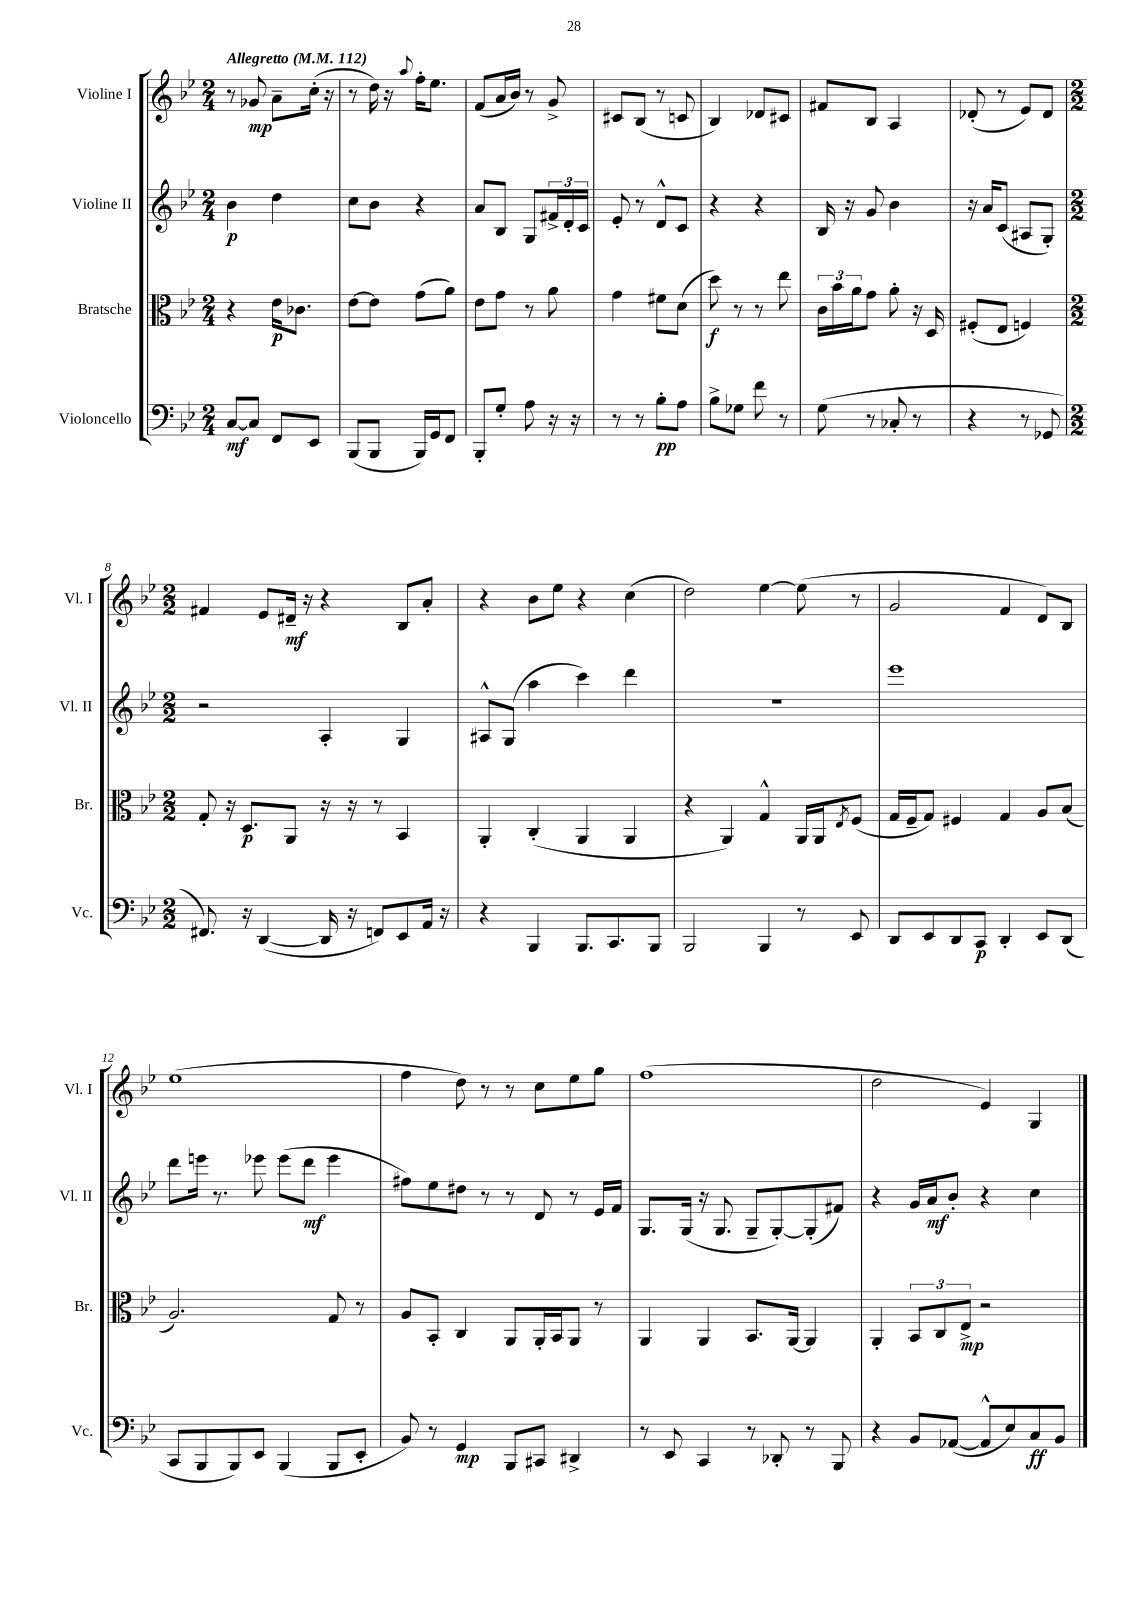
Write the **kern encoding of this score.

**kern	**dynam	**kern	**dynam	**kern	**dynam	**kern	**dynam
*part4	*part4	*part3	*part3	*part2	*part2	*part1	*part1
*staff4	*staff4	*staff3	*staff3	*staff2	*staff2	*staff1	*staff1
*I"Violoncello	*	*I"Bratsche	*	*I"Violine II	*	*I"Violine I	*
*I'Vc.	*	*I'Br.	*	*I'Vl. II	*	*I'Vl. I	*
*clefF4	*	*clefC3	*	*clefG2	*	*clefG2	*
*k[b-e-]	*	*k[b-e-]	*	*k[b-e-]	*	*k[b-e-]	*
*M2/4	*	*M2/4	*	*M2/4	*	*M2/4	*
*MM112	*	*MM112	*	*MM112	*	*MM112	*
=1	=1	=1	=1	=1	=1	=1	=1
!	!	!	!	!	!	!LO:TX:a:B:t=Allegretto	!
[8C/L	mf	4r	.	4b-\	p	8r	.
8C/J]	.	.	.	.	.	8g-X/	mp
8FF/L	.	16e-\KL	p	4dd\	.	8a~\L	.
.	.	8.c-X\J	.	.	.	.	.
8EE-/J	.	.	.	.	.	(16cc'\Jk	.
.	.	.	.	.	.	16r	.
=2	=2	=2	=2	=2	=2	=2	=2
(8BBB-/L	.	[8e-\L	.	8cc\L	.	8r	.
8BBB-/J	.	8e-\J]	.	8b-\J	.	16dd\)	.
.	.	.	.	.	.	16r	.
.	.	.	.	.	.	8qqaa/	.
16BBB-/LL)	.	(8g\L	.	4r	.	16ff'\KL	.
16GG/J	.	.	.	.	.	8.ee-\J	.
8FF/J	.	8a\J)	.	.	.	.	.
=3	=3	=3	=3	=3	=3	=3	=3
8BBB-'/L	.	8e-\L	.	8a/L	.	(8f/L	.
8G'/J	.	8g\J	.	8B-/J	.	16a/L	.
.	.	.	.	.	.	16b-/JJ)	.
8A\	.	8r	.	8G/L	.	8r	.
16r	.	8a\	.	24f#X^/L	.	8g^/	.
.	.	.	.	24d'/	.	.	.
16r	.	.	.	.	.	.	.
.	.	.	.	24c/JJ	.	.	.
=4	=4	=4	=4	=4	=4	=4	=4
8r	.	4g\	.	8e-'/	.	8c#X/L	.
8r	.	.	.	8r	.	(8B-/J	.
8B-'\L	pp	8f#X\L	.	8d^^/L	.	8r	.
8A\J	.	(8d\J	.	8c/J	.	8cn/	.
=5	=5	=5	=5	=5	=5	=5	=5
8B-^\L	.	8dd\)	f	4r	.	4B-/)	.
8G-X\J	.	8r	.	.	.	.	.
8f\	.	8r	.	4r	.	8d-X/L	.
8r	.	8ee-\	.	.	.	8c#X/J	.
=6	=6	=6	=6	=6	=6	=6	=6
(8G\	.	24c\LL	.	16B-/	.	8f#X/L	.
.	.	24b-\	.	.	.	.	.
.	.	.	.	16r	.	.	.
.	.	24a\J	.	.	.	.	.
8r	.	8g\J	.	8g/	.	8B-/J	.
8C-X'/	.	8a'\	.	4b-\	.	4A/	.
8r	.	16r	.	.	.	.	.
.	.	16D/	.	.	.	.	.
=7	=7	=7	=7	=7	=7	=7	=7
4r	.	(8F#X'/L	.	16r	.	(8d-X'/	.
.	.	.	.	16a/KL	.	.	.
.	.	8E-/J	.	(8c/J	.	8r	.
8r	.	4Fn/)	.	8A#X/L	.	8e-/L)	.
8GG-X/	.	.	.	8G'/J)	.	8d-/J	.
!!LO:LB:g=z
=8	=8	=8	=8	=8	=8	=8	=8
*M2/2	*	*M2/2	*	*M2/2	*	*M2/2	*
8.FF#X/)	.	8G'/	.	2r	.	4f#X/	.
.	.	16r	.	.	.	.	.
16r	.	8.D/L	p	.	.	.	.
([4DD/	.	.	.	.	.	8e-/L	.
.	.	8AA/J	.	.	.	16d#X~/Jk	mf
.	.	.	.	.	.	16r	.
16DD/]	.	16r	.	4A'/	.	4r	.
16r	.	16r	.	.	.	.	.
8FFn/L)	.	8r	.	.	.	.	.
8EE-/	.	4BB-/	.	4G/	.	8B-/L	.
16AA/Jk	.	.	.	.	.	8a'/J	.
16r	.	.	.	.	.	.	.
=9	=9	=9	=9	=9	=9	=9	=9
4r	.	4AA'/	.	8A#X^^/L	.	4r	.
.	.	.	.	(8G/J	.	.	.
4BBB-/	.	(4C'/	.	4aa\	.	8b-\L	.
.	.	.	.	.	.	8ee-\J	.
8.BBB-/L	.	4AA/	.	4ccc\)	.	4r	.
8.CC/	.	.	.	.	.	.	.
.	.	4AA/	.	4ddd\	.	(4cc\	.
8BBB-/J	.	.	.	.	.	.	.
=10	=10	=10	=10	=10	=10	=10	=10
2BBB-/	.	4r	.	1r	.	2dd\)	.
.	.	4AA/)	.	.	.	.	.
4BBB-/	.	4G^^/	.	.	.	[4ee-\	.
8r	.	16AA/LL	.	.	.	(8ee-\]	.
.	.	16AA/J	.	.	.	.	.
.	.	8qE-/	.	.	.	.	.
8EE-/	.	(8F/J	.	.	.	8r	.
=11	=11	=11	=11	=11	=11	=11	=11
8DD/L	.	16G/LL	.	1eee-	.	2g/	.
.	.	16F~/J	.	.	.	.	.
8EE-/	.	8G/J)	.	.	.	.	.
8DD/	.	4F#X/	.	.	.	.	.
8CC/J	p	.	.	.	.	.	.
4DD'/	.	4G/	.	.	.	4f/	.
8EE-/L	.	8A/L	.	.	.	8d/L)	.
(8DD/J	.	(8B-/J	.	.	.	8B-/J	.
!!LO:LB:g=z
=12	=12	=12	=12	=12	=12	=12	=12
8CC/L	.	2.A/)	.	8ddd\L	.	(1ee-	.
8BBB-/	.	.	.	16eeen\Jk	.	.	.
.	.	.	.	8.r	.	.	.
8BBB-/)	.	.	.	.	.	.	.
8EE-/J	.	.	.	8eee-X\	.	.	.
(4BBB-/	.	.	.	(8eee-\L	.	.	.
.	.	.	.	8ddd\J	mf	.	.
8BBB-/L	.	8G/	.	4eee-\	.	.	.
8EE-'/J	.	8r	.	.	.	.	.
=13	=13	=13	=13	=13	=13	=13	=13
8BB-/)	.	8A/L	.	8ff#X\L)	.	4ff\	.
8r	.	8BB-'/J	.	8ee-\	.	.	.
4GG/	mp	4C/	.	8dd#X\J	.	8dd\)	.
.	.	.	.	8r	.	8r	.
8BBB-/L	.	8AA/L	.	8r	.	8r	.
8CC#X/J	.	16AA'/L	.	8d/	.	8cc\L	.
.	.	16BB-/J	.	.	.	.	.
4DD#X^/	.	8AA/J	.	8r	.	8ee-\	.
.	.	8r	.	16e-/LL	.	8gg\J	.
.	.	.	.	16f/JJ	.	.	.
=14	=14	=14	=14	=14	=14	=14	=14
8r	.	4AA/	.	8.G/L	.	(1ff	.
8EE-/	.	.	.	.	.	.	.
.	.	.	.	(16G/Jk	.	.	.
4CC/	.	4AA/	.	16r	.	.	.
.	.	.	.	8.G/	.	.	.
8r	.	8.BB-/L	.	8G~/L	.	.	.
8DD-X'/	.	.	.	[8G'/)	.	.	.
.	.	[16AA/Jk	.	.	.	.	.
8r	.	4AA/]	.	(8G'/]	.	.	.
8BBB-/	.	.	.	8f#X/J)	.	.	.
=15	=15	=15	=15	=15	=15	=15	=15
4r	.	4AA'/	.	4r	.	2dd\	.
8BB-/L	.	12BB-/L	.	16g/LL	.	.	.
.	.	.	.	16a/J	mf	.	.
.	.	12C/	.	.	.	.	.
([8AA-X/J	.	.	.	8b-'/J	.	.	.
.	.	12E-^/J	mp	.	.	.	.
8AA-^^/L]	.	2r	.	4r	.	4e-/)	.
8E-/)	.	.	.	.	.	.	.
8C/	ff	.	.	4cc\	.	4G/	.
8BB-/J	.	.	.	.	.	.	.
==	==	==	==	==	==	==	==
*-	*-	*-	*-	*-	*-	*-	*-
